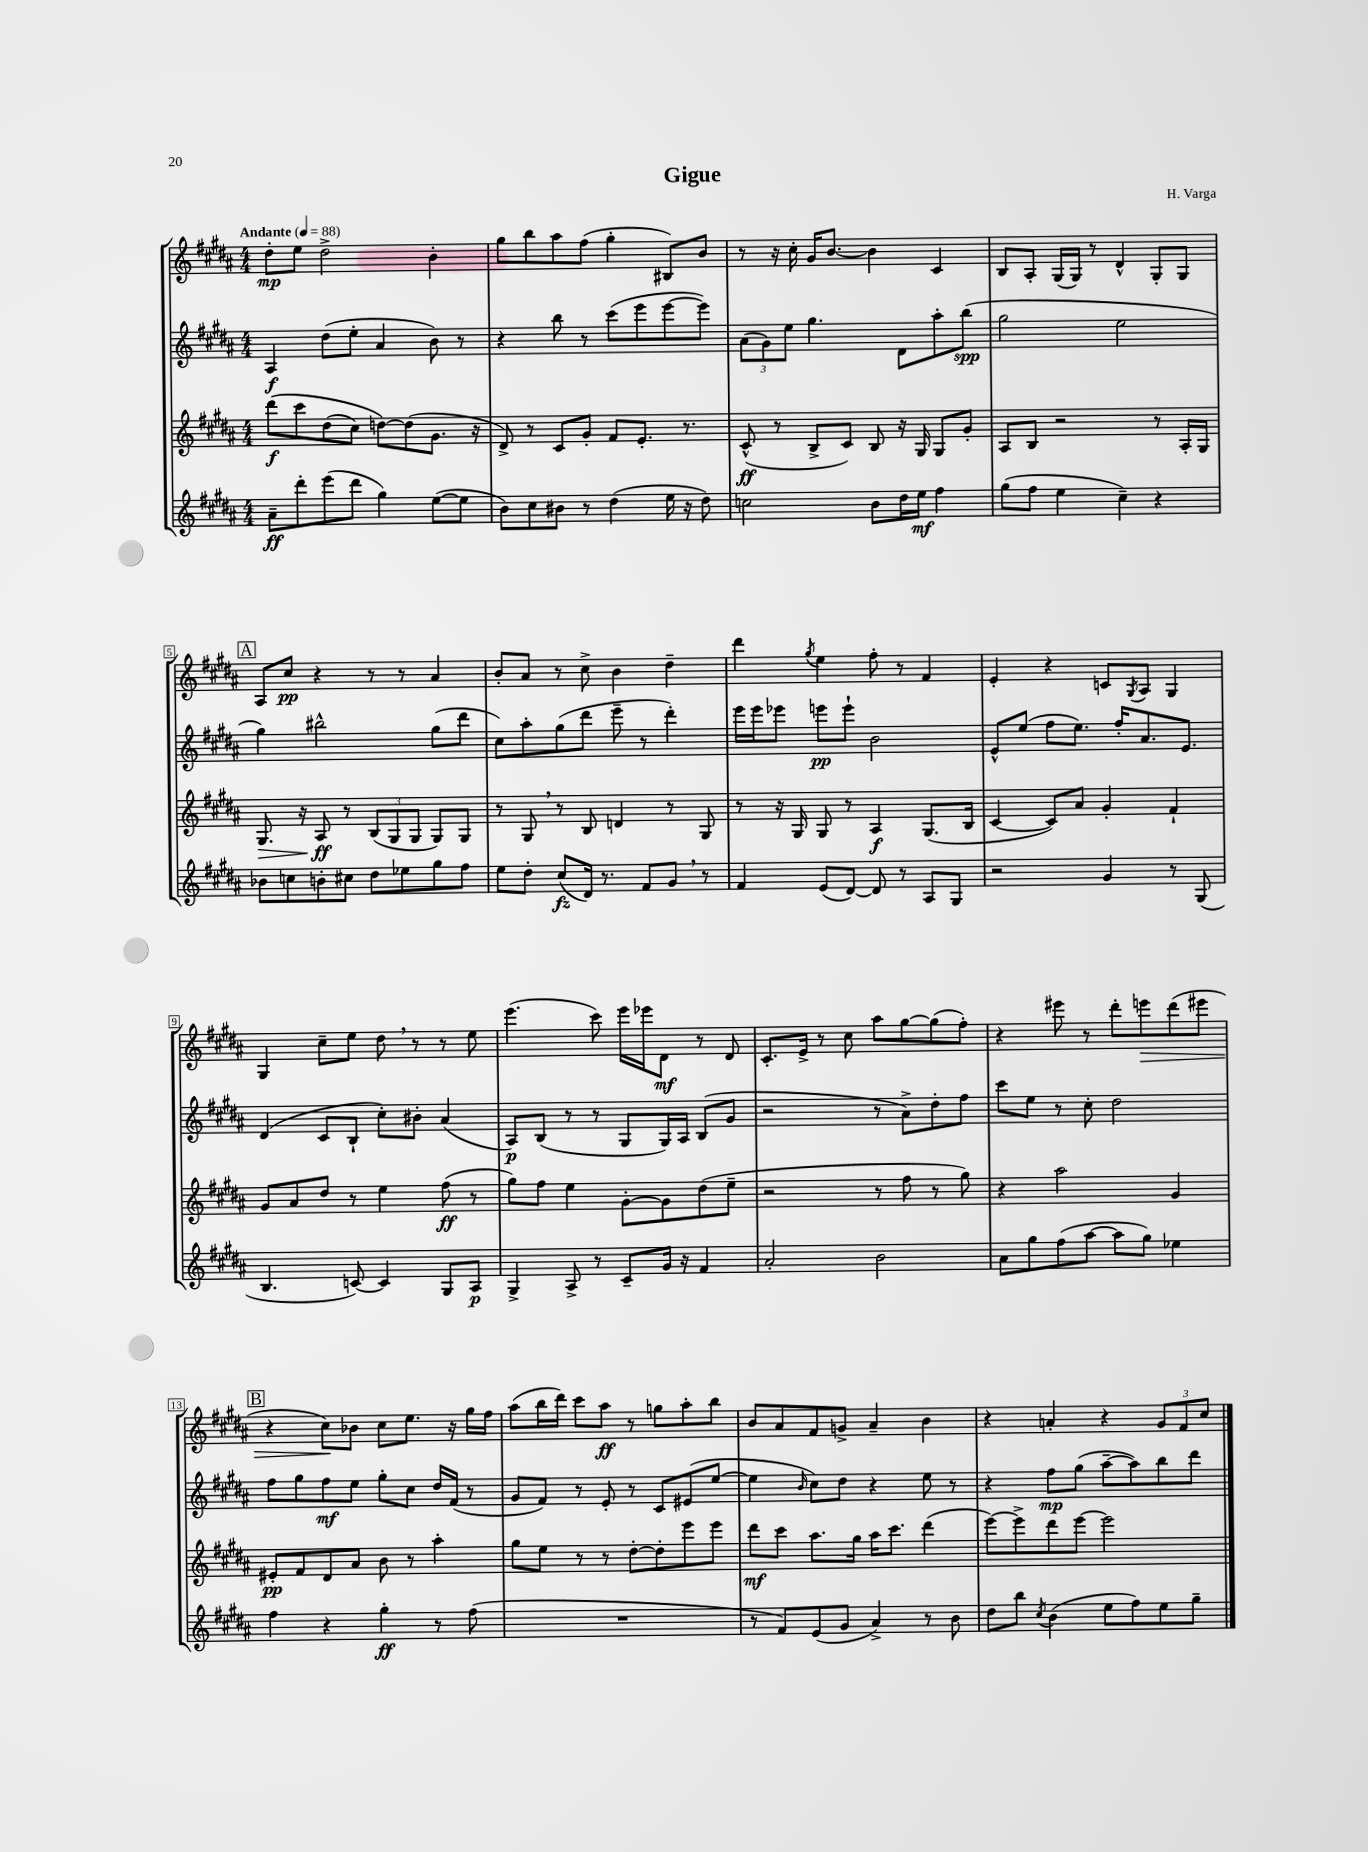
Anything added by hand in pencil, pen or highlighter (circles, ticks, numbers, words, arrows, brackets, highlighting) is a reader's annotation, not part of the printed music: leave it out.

**kern	**kern	**kern	**kern
*staff4	*staff3	*staff2	*staff1
*clefG2	*clefG2	*clefG2	*clefG2
*k[f#c#g#d#a#]	*k[f#c#g#d#a#]	*k[f#c#g#d#a#]	*k[f#c#g#d#a#]
*M4/4	*M4/4	*M4/4	*M4/4
*MM88	*MM88	*MM88	*MM88
8a#~	&(8ddd#	4A#	8dd#'
8ddd#'	8ccc#	.	8ee
(8eee	(8dd#	(8dd#	2dd#^
8ddd#	8cc#)	8ee'	.
4gg#)	[8dd&)	4a#	.
.	(8dd]	.	.
([8ee	8.g#	8b)	4b'
8ee]	.	8r	.
.	16r	.	.
=	=	=	=
8b)	8d#^)	4r	8gg#
8cc#	8r	.	8bb
8b#	8c#	8bb	8aa#
8r	8g#'	8r	(8ff#
(4dd#	8f#	(8ccc#	4gg#'
.	8.e'	8eee	.
16ee	.	[8eee	8B#)
16r	8.r	.	.
8dd#)	.	8eee])	8b
=	=	=	=
2cc	(8c#^^	(12a#	8r
.	.	12g#)	.
.	8r	.	16r
.	.	12ee	.
.	.	.	16cc#'
.	8B^	4.gg#	16g#
.	.	.	[8.b
.	8c#)	.	.
8b	8B	.	4b]
16dd#	16r	8d#	.
16ee	16G#	.	.
4ff#	8G#	8aa#'	4c#
.	8g#'	(8bb	.
=	=	=	=
(8gg#	8A#	2gg#	8B
8ff#	8B	.	8A#'
4ee	2r	.	(16G#
.	.	.	16G#)
.	.	.	8r
4cc#~)	.	2ee	4d#^^
4r	8r	.	8G#'
.	16A#'	.	8G#
.	16G#	.	.
=	=	=	=
8b-	8.G#	4gg#)	8A#
8cc	.	.	8cc#
.	16r	.	.
8b'	8A#	2bb#^^	4r
8cc#	8r	.	.
8dd#	(12B	.	8r
.	12G#	.	.
8ee-	.	.	8r
.	12G#	.	.
8gg#	8G#)	(8gg#	4a#
8ff#	8G#	8ddd#	.
=	=	=	=
8ee	8r	8cc#)	8b'
8dd#'	8G#	8aa#'	8a#
(8cc#	8r	(8gg#	8r
16d#)	8B	8ddd#	8cc#^
8.r	.	.	.
.	4d	8eee~	4b
8f#	.	8r	.
8g#	8r	4ddd#')	4dd#~
8r	8G#	.	.
=	=	=	=
4f#	8r	16eee	4ddd#
.	.	16eee	.
.	16r	8eee-	.
.	16G#	.	.
.	.	.	8qgg#
(8e	8G#	8eee	4ee
[8d#)	8r	8eee`	.
8d#]	4A#	2b	8ff#'
8r	.	.	8r
8A#	(8.G#	.	4f#
8G#	.	.	.
.	16B	.	.
=	=	=	=
2r	[4c#	8e^^	4e'
.	.	(8ee	.
.	8c#])	8ff#	4r
.	8a#	8.ee)	.
4g#	4g#'	.	8c
.	.	16ff#'	.
.	.	.	8qG#
.	.	8.a#	8A#
8r	4f#`	.	4G#
.	.	8.e	.
(8G#	.	.	.
=	=	=	=
4.B	8g#	(4d#	4G#
.	8a#	.	.
.	8dd#	8c#	8cc#~
[8c)	8r	8B`	8ee
4c]	4ee	8cc#')	8dd#
.	.	8b#'	8r
8G#	(8ff#	(4a#	8r
8A#	8r	.	8ee
=	=	=	=
4G#^	8gg#)	8A#)	(4.eee
.	8ff#	(8B	.
8A#^	4ee	8r	.
8r	.	8r	8ccc#)
8c#~	[8g#'	8G#	16eee
.	.	.	16eee-
16g#	8g#]	16G#)	8d#
16r	.	16A#	.
4f#	(8dd#	(8B	8r
.	8ee~	8g#	8d#
=	=	=	=
2a#'	2r	2r	8.c#'
.	.	.	16e^
.	.	.	8r
.	.	.	8cc#
2b	8r	8r	8aa#
.	8ff#	8a#^)	[8gg#
.	8r	8dd#'	(8gg#]
.	8gg#)	8ff#	8ff#')
=	=	=	=
8a#	4r	8ccc#	4r
8gg#	.	8ee	.
(8ff#	2aa#	8r	8eee#
[8aa#	.	8cc#'	8r
8aa#]	.	2dd#	8ddd#'
8gg#)	.	.	8eee
4ee-	4g#	.	(8ddd#
.	.	.	8eee#
=	=	=	=
4ff#	8e#'	8ff#	4r
.	8f#	8gg#	.
4r	8d#	8ff#	8cc#)
.	8a#	8ee	8b-
4gg#'	8b	8gg#'	8cc#
.	8r	8cc#	8.ee
8r	4aa#'	16dd#	.
.	.	(16f#	16r
(8ff#	.	8r	16gg#
.	.	.	16ff#
=	=	=	=
1r	8gg#	8g#	(8aa#
.	8ee	8f#)	16bb
.	.	.	16ddd#)
.	8r	8r	8ccc#
.	8r	8e'	8aa#
.	[8dd#'	8r	8r
.	8dd#']	8c#	8gg
.	8eee	(8e#	8aa#'
.	8eee	[8ee	8bb
=	=	=	=
8r	8ddd#	4ee]	8b
8f#)	8ccc#	.	8a#
.	.	16qqb	.
(8e	8.aa#	8cc#)	8f#
8g#	.	8dd#	8g^
.	16gg#	.	.
4a#^)	16aa#	4r	4a#~
.	8.ccc#	.	.
8r	(4ddd#	8ee	4b
8b	.	8r	.
=	=	=	=
8dd#	[8eee)	4r	4r
8bb	8eee^]	.	.
8qcc#	.	.	.
(4b	8ddd#	8ff#	4a'
.	[8eee	(8gg#	.
8ee	2eee]	[8aa#~	4r
8ff#)	.	8aa#])	.
8ee	.	8bb	12g#
.	.	.	12f#
8gg#~	.	8ddd#	.
.	.	.	12cc#
==	==	==	==
*-	*-	*-	*-
